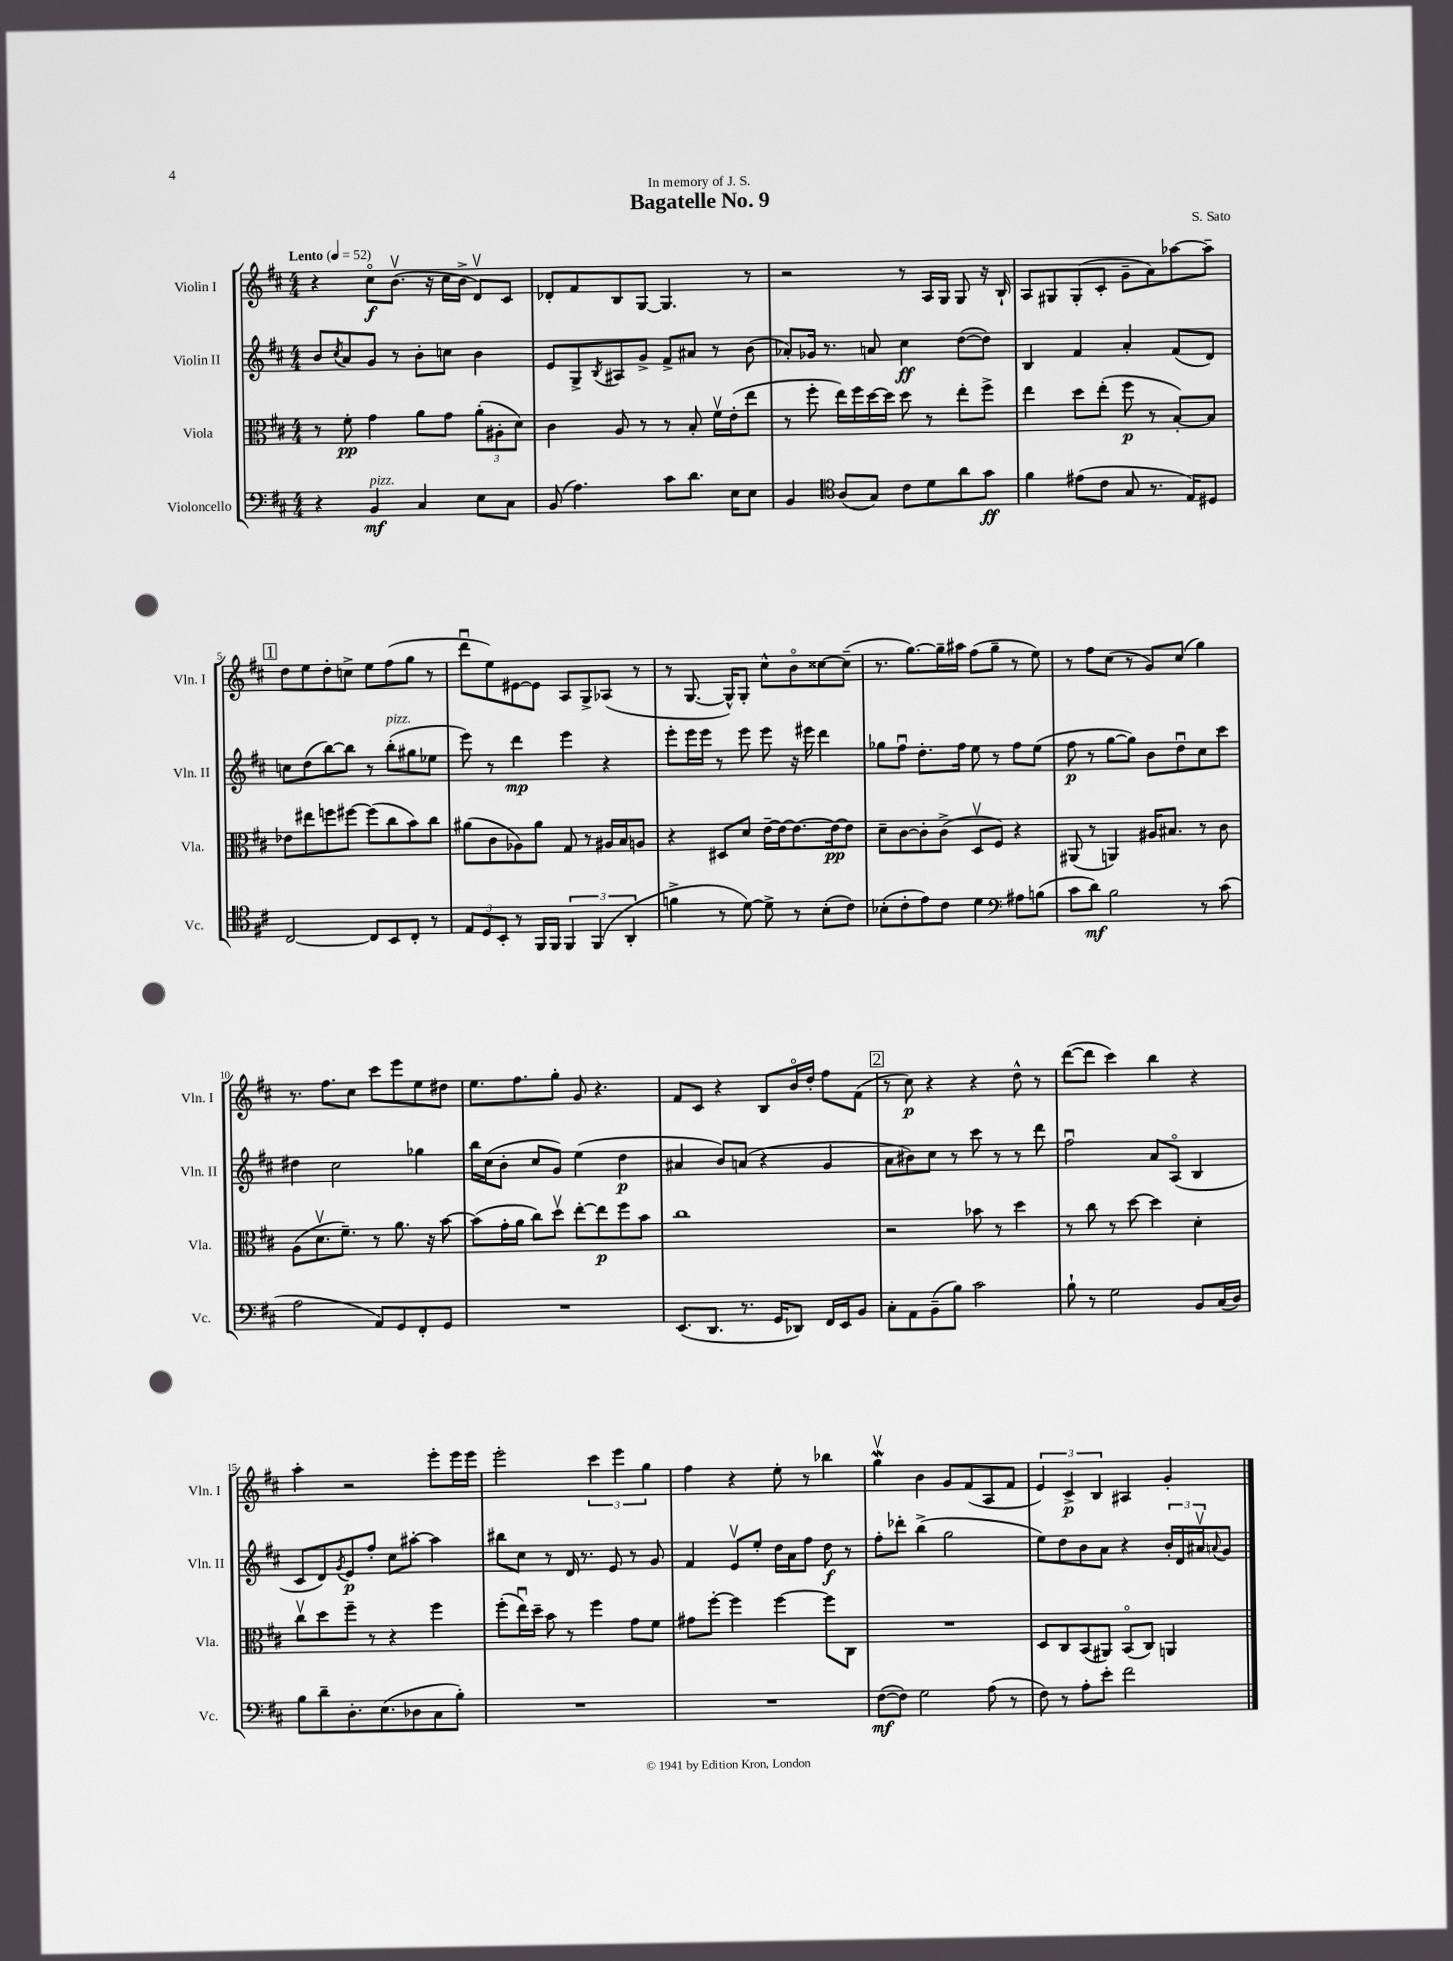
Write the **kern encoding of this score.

**kern	**kern	**kern	**kern
*staff4	*staff3	*staff2	*staff1
*clefF4	*clefC3	*clefG2	*clefG2
*k[f#c#]	*k[f#c#]	*k[f#c#]	*k[f#c#]
*M4/4	*M4/4	*M4/4	*M4/4
*MM52	*MM52	*MM52	*MM52
4r	8r	8b/L	4r
.	.	8qcc#/	.
.	8f#'\	8a/	.
4BB/	4g\	8g/J	8cc#o\L
.	.	8r	(8.bv\J
4C#/	8a\L	8b'\L	.
.	.	.	16r
.	8g\J	8cc\J	16cc#\LL
.	.	.	16b^\JJ
8E\L	(12a'\L	4b\	8dv/L)
.	12A#'\	.	.
8C#\J	.	.	8c#/J
.	12d\J)	.	.
=	=	=	=
(8BB/	4c#\	8e/L	8d-'/L
4.A\)	.	8G^/	8f#/
.	.	8qB/	.
.	8A/	8A#/	8B/
.	8r	8g^/J	[8G/J
8c#\L	8r	8f#^/L	4.G/]
8.d\J	8B'/	8a#/J	.
.	16f#v\LL	8r	.
16E\LK	(16e'\J	.	.
8E\J	8ee\J	(8b\	8r
=	=	=	=
4BB/	8r	8a-'/L)	2r
.	8ff#'\	16g-/Jk	.
.	.	8.r	.
*clefC4	*	*	*
(8A/L	16ee\LL)	.	.
.	16ff#\	.	.
8G/J)	[16dd\	8a/	.
.	16dd\]JJ	.	.
8c#\L	8dd\	4cc#\	8r
8d\	8r	.	16A/LL
.	.	.	16G/JJ
8a\	8ee'\L	([8dd\L	8G/
8g\J	8ff#^\J	8dd\]J)	16r
.	.	.	16B`/
=	=	=	=
4f#\	4ee\	4B/	8A/L
.	.	.	8G#/
(8e#\L	8dd\L	4f#/	(8G#'/
8c#\J	(8ee'\J	.	8c#'/J
8G/	8ff#\	4a'/	8g~\L
8.r	8r	.	8a\)
.	[8B'/L)	(8f#/L	[8aa-\
16E/LK)	.	.	.
8D#/J	8B/]J	8d/J)	8aa-~\]J
=	=	=	=
[2C#/	8e-\L	8cc\L	8dd\L
.	8ee#\	(8dd\	8ee\
.	8ff\	[8bb\)	8dd'\
.	[8ff#\J	8bb\]J	8cc^\J
8C#/]L	(8ff#\]L	8r	8ee\L
8BB/	8cc#\	(8bb'\L	(8ff#\
8C#'/J	8b\)	8gg#\	8gg\J
8r	8cc#\J	8ee-\J	8r
=	=	=	=
12E/L	(8a#\L	8eee\)	8dddu\L
12D/	.	.	.
.	8c#\	8r	8ee\)
12BB'/J	.	.	.
8r	8A-\)	4ddd\	[8e#\
16FF#/LL	8a#\J	.	8e#\]J
16FF#/JJ	.	.	.
6FF#/	8G/	4eee\	8A/L
.	8r	.	8G^/
(6FF#/	.	.	.
.	16A#/LL	4r	(8A-/J
.	16B/J	.	.
6AA'/	.	.	.
.	8A/J	.	8r
=	=	=	=
4f^\	4r	8eee'\L	8r
.	.	16eee\L	[8.G/
.	.	16eee\JJ	.
8r	8D#/L	8r	.
.	.	.	16G^^/]LK)
[8d\)	8d/J	8eee\	8G'/J
8d^\]	[16e~\LL	8eee\	8cc#^^\L
.	16e\_J	.	.
8r	8.e\_	16r	8bo\
.	.	16eee#\	.
(8B'\L	.	4ddd\	[8cc##\
.	16e\_k	.	.
8c#\J)	8e\]J	.	(8cc##~\]J
=	=	=	=
(8B-'\L	8d~\L	8gg-\L	8.r
8c#'\	[8c#\	8ff#u\J	.
.	.	.	[8.gg\L)
8e\)	8c#'\]	8.dd'\L	.
8c#\J	(8c#^\J	.	16gg~\]L
.	.	16ff#\Jk	16aa#\JJ
4d\	8Dv/L	8ee\	(8ff#\L
.	8F#/J)	8r	8gg~\J
*clefF4	*	*	*
8A#\L	4r	8ff#\L	8r
(8B\J	.	(8ee\J	8ee\)
=	=	=	=
8c#\L	(8AA#/	8ff#\	8r
8d\J)	8r	8r	8ff#\L
2B\	4AA/)	[8gg\L	(8cc#\J
.	.	8gg\]J)	8r
.	16A#/LK	8b\L	8g/L)
.	8.B#/J	.	.
.	.	8ddu\	(8cc#/J
8r	8r	8cc#\	4gg\)
(8c#\	8c#\	8ccc#\J	.
=	=	=	=
2A\	(8A\L	4dd#\	8.r
.	8.dv\	.	.
.	.	.	8.ff#\L
.	.	2cc#\	.
.	8.f#~\J)	.	.
.	.	.	8cc#\J
8AA/L)	8r	.	8ccc#\L
8GG/	8.a\	.	8eee\
8FF#'/	.	4gg-\	8ee\
.	16r	.	.
8GG/J	[8b\	.	8dd#\J
=	=	=	=
1r	(8b\]L	16bb\LL	8.ee\L
.	.	(16cc#\J	.
.	16g'\L	8b'\J	.
.	16a\JJ	.	8.ff#\
.	8cc#\L)	8cc#/L	.
.	8ddv\J	8g/J)	8gg'\J
.	[8ee'\L	(4ee\	8g/
.	8ee\]	.	4.r
.	8ff#\	4dd\	.
.	8b\J	.	.
=	=	=	=
(8.EE/L	1cc#	4a#/	8f#/L
.	.	.	8c#/J
8.DD/J	.	.	.
.	.	8b/L)	4r
8.r	.	(8a/J	.
.	.	4r	8B/L
16GG/LK	.	.	.
8DD-/J)	.	.	16bo/L
.	.	.	16dd'/JJ
16FF#/LL	.	4g/	8ff#\L
16EE/J	.	.	.
8BB/J	.	.	(8f#\J
=	=	=	=
8C#'\L	2r	8a\L	8r
8AA\	.	8b#\)	8cc#\)
(8BB~\	.	8cc#\J	4r
8B\J)	.	8r	.
2c#\	8b-\	8ccc#\	4r
.	8r	8r	.
.	4dd\	8r	8dd^^\
.	.	8ddd\	8r
=	=	=	=
8B`\	8r	2ff#u\	([8ddd\L
8r	8cc#\	.	8ddd\]J
2G\	8r	.	4ccc#\)
.	[8dd\	.	.
.	4dd\]	8a/L	4bb\
.	.	(8Ao/J	.
8BB/L	4d'\	4B/	4r
(16C#/L	.	.	.
16D/JJ)	.	.	.
=	=	=	=
8B\L	8cc#v\L	8c#/L	4aa'\
8d~\	8dd\	8d/)	.
.	.	8qg/	.
8.D'\	8ff#~\J	8e/	2r
.	8r	8ff#'/J	.
(8.E\	.	.	.
.	4r	8cc#\L	.
8D-\	.	[8aa#'\J	.
8C#\	4ff#\	4aa#\]	8eee'\L
8B'\J)	.	.	16eee\L
.	.	.	16eee\JJ
=	=	=	=
1r	(8ff#'\L	8bb#\L	2eee'\
.	16eeu\L)	8cc#\J	.
.	16dd~\JJ	.	.
.	8b\	8r	.
.	8r	16d/	.
.	.	8.r	.
.	4ff#\	.	6ccc#\
.	.	8e/	.
.	.	.	6eee\
.	8g\L	8r	.
.	.	.	6gg\
.	8f#\J	8g/	.
=	=	=	=
1r	8g#\L	4f#/	4ff#\
.	[8ff#'\J	.	.
.	4ff#\]	8ev/L	4r
.	.	8ee'/J	.
.	[4ff#\	16dd\LL	8ee'\
.	.	16a\J	.
.	.	8ff#\J	8r
.	8ff#\]L	8dd\	4bb-\
.	8C#\J	8r	.
=	=	=	=
([8F#\L	1r	8ff#'\L	4ggv\
8F#\]J)	.	8ddd-'\J	.
2G\	.	(4bb^\	4b\
.	.	2gg\	8g/L
.	.	.	(8f#/
(8A\	.	.	8A/
8r	.	.	8f#/J
=	=	=	=
8F#\)	8D/L	8ee\L)	6e/)
8r	8C#/	8dd\	.
.	.	.	6c#^/
8A'\L	(8BB/	8b\	.
.	.	.	6B/
8e'\J	8AA#/J)	8a\J	.
2f#\	(8BBo/L	4r	4A#/
.	8C#/J)	.	.
.	4AA/	24b'/LL	4g'/
.	.	24d/	.
.	.	24a#v/J	.
.	.	8qqa/	.
.	.	8g/J	.
==	==	==	==
*-	*-	*-	*-
